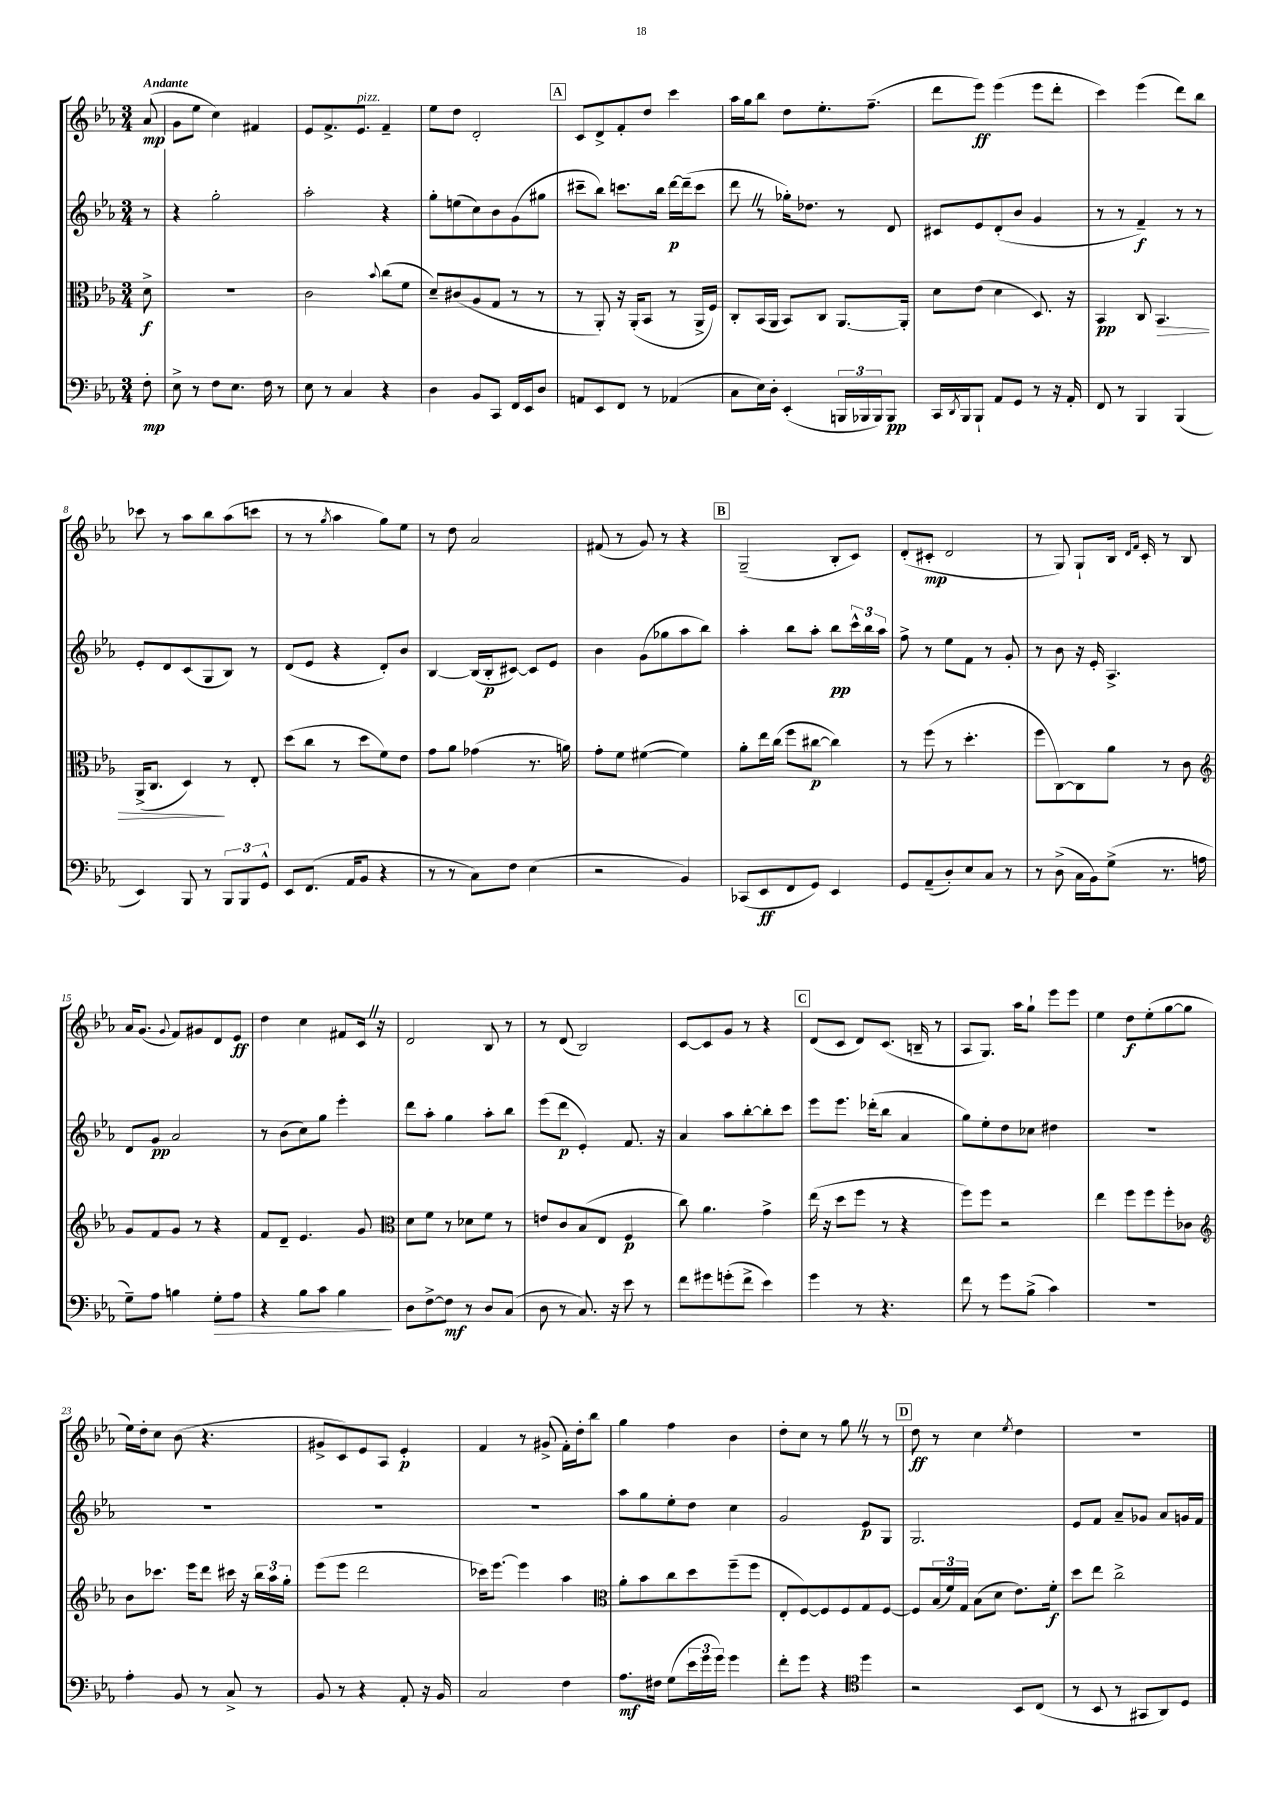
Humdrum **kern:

**kern	**kern	**kern	**kern
*staff4	*staff3	*staff2	*staff1
*clefF4	*clefC3	*clefG2	*clefG2
*k[b-e-a-]	*k[b-e-a-]	*k[b-e-a-]	*k[b-e-a-]
*M3/4	*M3/4	*M3/4	*M3/4
8F'	8d^	8r	(8a-
=	=	=	=
8E-^	2.r	4r	8g
8r	.	.	8ee-
8F	.	2gg'	4cc)
8.E-	.	.	.
.	.	.	4f#
16F	.	.	.
8r	.	.	.
=	=	=	=
8E-	2c	2aa-'	8e-
8r	.	.	8.f^
4C	.	.	.
.	.	.	8.e-
.	8qqb-	.	.
4r	(8cc	4r	4f~
.	8f	.	.
=	=	=	=
4D	8d~)	8gg'	8ee-
.	(8c#	(8ee	8dd
8BB-	8A-	8cc)	2d'
8CC	8G	8b-	.
16FF	8r	(8g	.
16EE-	.	.	.
8D	8r	8gg#	.
=	=	=	=
8AA	8r	8ccc#~	8c
8EE-	8AA-')	8bb-)	8d^
8FF	16r	8.ccc	8f'
.	(16AA-'	.	.
8r	8BB-	.	8dd
.	.	16bb-	.
(4AA-	8r	[16ddd	4ccc
.	.	(16ddd~]	.
.	16AA-^	8ccc	.
.	16F)	.	.
=	=	=	=
8C	8C'	8ddd	16aa-
.	.	.	16gg
16E-)	(16BB-	8r	8bb-
16D'	16AA-	.	.
(4EE-'	8BB-)	16gg-')	8dd
.	.	8.dd-	.
.	8C	.	8.ee-'
24BBB	[8.AA-	8r	.
24BBB-	.	.	.
.	.	.	(8.ff~
24BBB-)	.	.	.
8BBB-	.	8d	.
.	16AA-']	.	.
=	=	=	=
16CC	8d	8c#	8ddd
8qDD	.	.	.
16BBB-	.	.	.
8BBB-`	(8e-	8e-	8eee-)
8AA-	4d	(8d'	(4eee-
8GG	.	8b-	.
8r	8.D)	4g	8eee-
16r	.	.	8ddd'
16AA-'	16r	.	.
=	=	=	=
8FF	4BB-	8r	4ccc)
8r	.	8r	.
4BBB-	8C	4f~)	(4eee-
.	4.BB-	.	.
(4BBB-	.	8r	8ddd)
.	.	8r	8bb-
=	=	=	=
4EE-)	(16AA-^	8e-'	8ccc-
.	8.C	.	.
.	.	8d	8r
8BBB-	4D)	(8c	8aa-
8r	.	8G	8bb-
12BBB-	8r	8B-)	(8aa-
12BBB-	.	.	.
.	8E-'	8r	8ccc
12GG^^	.	.	.
=	=	=	=
8EE-	(8dd	(8d	8r
(8.FF	8cc	8e-	8r
.	.	.	8qgg
.	8r	4r	4aa-
16AA-	.	.	.
8BB-	8dd	.	.
4r	8f)	8d')	8gg)
.	8e-	8b-	8ee-
=	=	=	=
8r	8g	[4B-	8r
8r	8a-	.	8dd
8C)	(4g-	(16B-]	2a-
.	.	16B-'	.
8F	.	[8c#)	.
(4E-	8.r	8c#]	.
.	.	8e-	.
.	16a)	.	.
=	=	=	=
2r	8g'	4b-	(8f#
.	8f	.	8r
.	([4f#	(8g	8g)
.	.	8gg-	8r
4BB-)	4f#])	8aa-	4r
.	.	8bb-)	.
=	=	=	=
(8CC-	8a-'	4aa-'	(2G~
8EE-	16ee-	.	.
.	(16cc	.	.
8FF	8ff	8bb-	.
8GG)	[8cc#	8aa-'	.
4EE-	4cc#])	8bb-	8B-'
.	.	24ccc^^	8c)
.	.	24bb-	.
.	.	24aa-	.
=	=	=	=
8GG	8r	8ff^	(8d'
(8AA-~	(8ff	8r	8c#'
8D')	8r	8ee-	2d
8E-	4.dd'	8f	.
8C	.	8r	.
8r	.	8g'	.
=	=	=	=
8r	8ff	8r	8r
(8D^	[8C)	8b-	8G)
16C	8C]	16r	8G`
16BB-)	.	16e-'	.
(8G^	8a-	4.A-^	16B-
.	.	.	16qqd
.	.	.	16qqf
.	.	.	16c'
8.r	8r	.	8r
.	8c	.	8B-
16A	.	.	.
=	=	=	=
*	*clefG2	*	*
8G~)	8g	8d	16a-
.	.	.	(8.g
8A-	8f	8g	.
.	.	.	8qqg
4B	8g	2a-	8f)
.	8r	.	8g#
8G'	4r	.	8d
8A-	.	.	8e-
=	=	=	=
4r	8f	8r	4dd
.	8d~	(8b-	.
8B-	4.e-	8cc)	4cc
8c	.	8gg	.
4B-	.	4eee-'	8f#
.	8g	.	16c
.	.	.	16r
=	=	=	=
*	*clefC3	*	*
8D	8d	8ddd	2d
[8F^	8f	8aa-'	.
8F]	8r	4gg	.
8r	8d-	.	.
8D	8f	8aa-'	8B-
(8C	8r	8bb-	8r
=	=	=	=
8D	8e	(8eee-	8r
8r	8c	8ddd	(8d
8.C)	(8B-	4e-')	2B-)
.	8E-	.	.
16r	.	.	.
8e-	4F	8.f	.
8r	.	.	.
.	.	16r	.
=	=	=	=
8f	8cc)	4a-	[8c
8g#	4.a-	.	8c]
(8g'	.	8aa-	8g
8f^	.	[8bb-'	8r
4e-)	4g^	8bb-']	4r
.	.	8ccc	.
=	=	=	=
4g	(16ee-	8eee-	(8d
.	16r	.	.
.	8dd	8.eee-	8c
8r	8ff	.	8d)
.	.	(16ddd-'	.
4.r	8r	8bb-	(8.c
.	4r	4a-	.
.	.	.	16B~
.	.	.	8r
=	=	=	=
8f	8ff)	8gg)	8A-
8r	8ff	8ee-'	8.G)
8g	2r	8dd	.
.	.	.	16aa-
(8B-^	.	8cc-	8gg`
4c)	.	4dd#	8eee-
.	.	.	8eee-
=	=	=	=
2.r	4ee-	2.r	4ee-
.	8ff	.	8dd
.	8ff	.	(8ee-'
.	8ff'	.	[8gg
.	8c-	.	8gg]
=	=	=	=
*	*clefG2	*	*
4A-'	8b-	2.r	16ee-)
.	.	.	16dd'
.	8.ccc-	.	8cc
8BB-	.	.	(8b-
.	16eee-	.	.
8r	8ddd	.	4.r
8C^	16ccc#	.	.
.	16r	.	.
8r	24bb-	.	.
.	24aa-	.	.
.	24gg'	.	.
=	=	=	=
8BB-	(8eee-	2.r	8g#^
8r	8eee-	.	8c)
4r	2ddd	.	8e-
.	.	.	8A-
8AA-'	.	.	4e-'
16r	.	.	.
16BB-	.	.	.
=	=	=	=
2C	16ccc-)	2.r	4f
.	[8.eee-	.	.
.	4eee-]	.	8r
.	.	.	(8g#^
4F	4aa-	.	16f')
.	.	.	16dd'
.	.	.	8bb-
=	=	=	=
*	*clefC3	*	*
8.A-	8a-'	8aa-	4gg
.	8b-	8gg	.
16F#	.	.	.
(8G	8cc	8ee-'	4ff
24e-	8dd	8dd	.
24g	.	.	.
24g)	.	.	.
4g	(8ff~	4cc	4b-
.	8ff	.	.
=	=	=	=
8f'	8E-'	2g	8dd'
8g	[8F)	.	8cc
4r	8F]	.	8r
.	8F	.	8gg
*clefC4	*	*	*
4dd	8G	8e-	8r
.	[8F	8G	8r
=	=	=	=
2r	8F]	2.G	8dd
.	(24B-	.	8r
.	24f)	.	.
.	24G	.	.
.	(8B-	.	4cc
.	8d	.	.
.	.	.	8qee-
8BB-	8.e-)	.	4dd
(8C	.	.	.
.	16f'	.	.
=	=	=	=
8r	8dd	8e-	2.r
8BB-	8ee-	8f	.
8r	2cc^	8a-~	.
8GG#	.	8g-	.
8AA-)	.	8a-	.
8D	.	16g	.
.	.	16f	.
==	==	==	==
*-	*-	*-	*-
